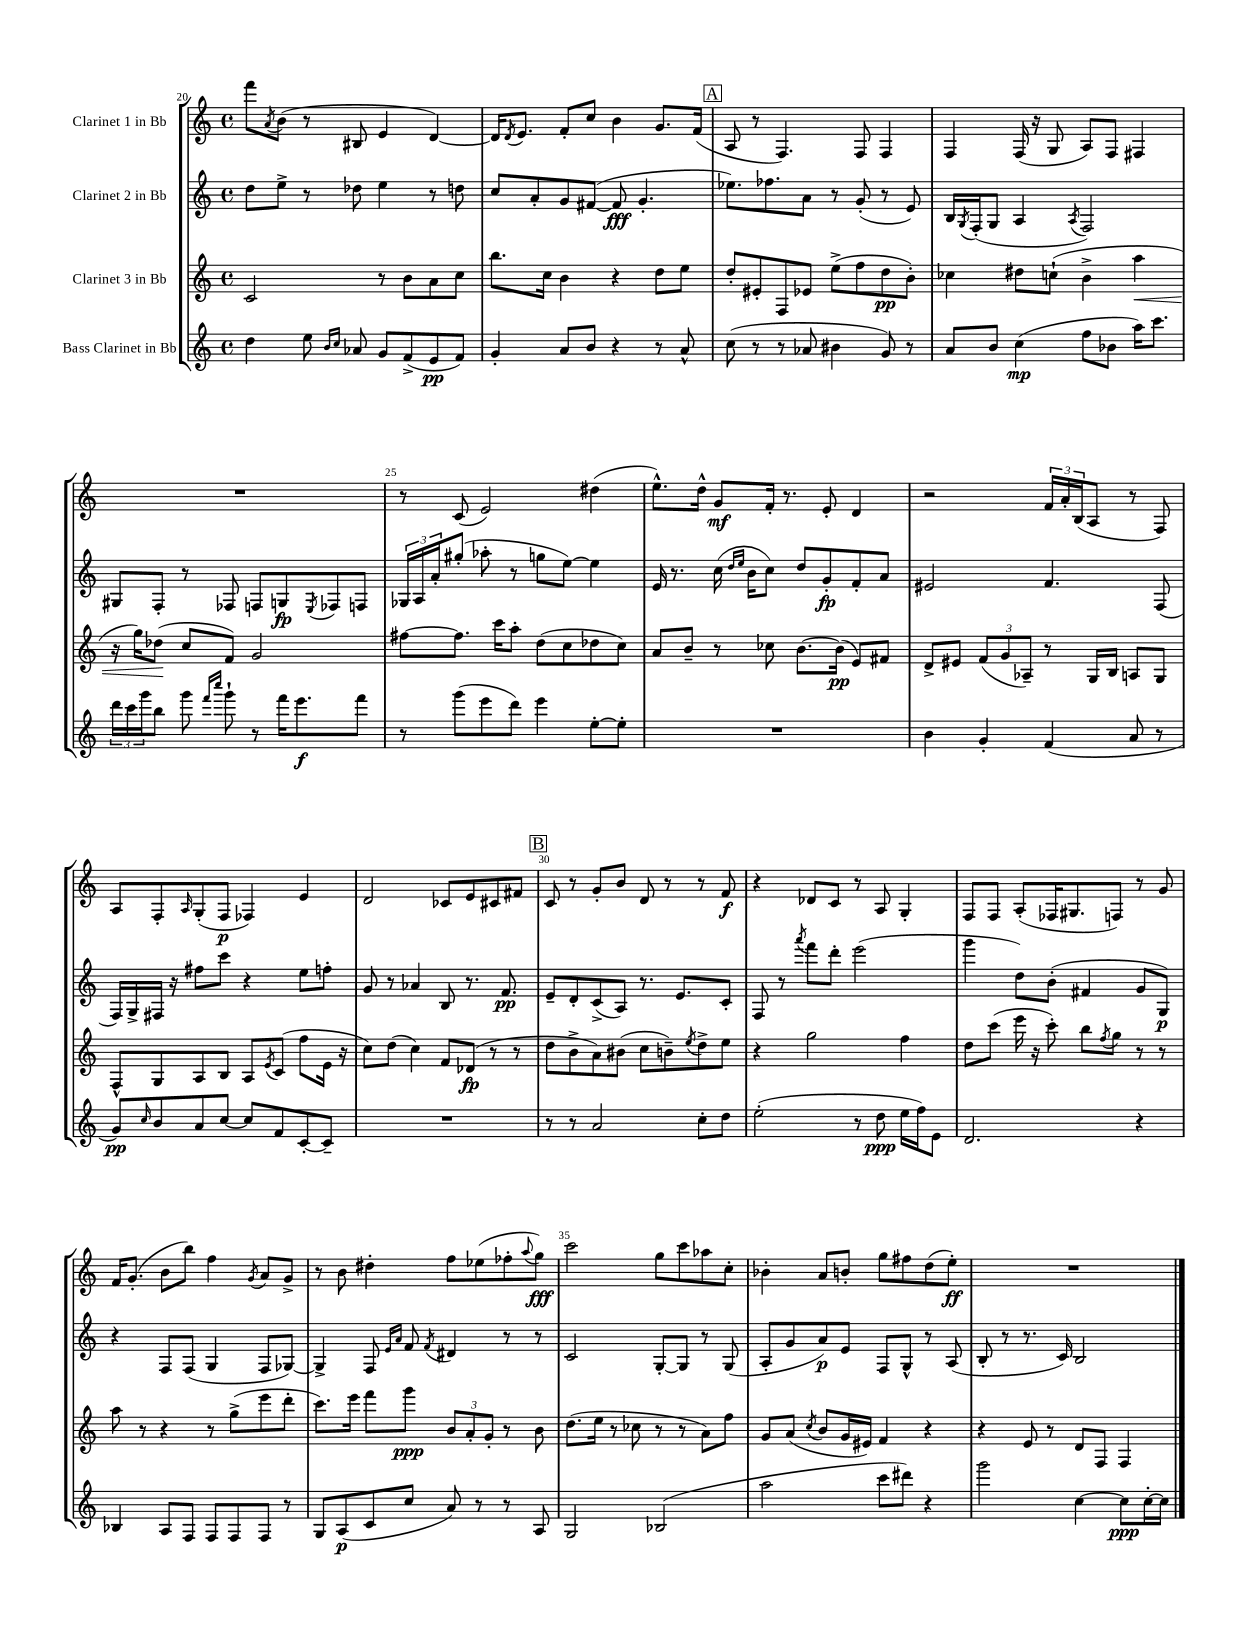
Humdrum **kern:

**kern	**kern	**kern	**kern
*staff4	*staff3	*staff2	*staff1
*clefG2	*clefG2	*clefG2	*clefG2
*k[]	*k[]	*k[]	*k[]
*M4/4	*M4/4	*M4/4	*M4/4
*met(c)	*met(c)	*met(c)	*met(c)
4dd	2c	8dd	8fff
.	.	.	8qa
.	.	8ee^	(8b
8ee	.	8r	8r
16qqb	.	.	.
16qqcc	.	.	.
8a-	.	8dd-	8B#
8g	8r	4ee	4e
(8f^	8b	.	.
8e	8a	8r	[4d)
8f)	8cc	8dd	.
=	=	=	=
4g'	8.bb	8cc	16d]
.	.	.	8qd
.	.	.	8.e
.	.	8a'	.
.	16cc	.	.
8a	4b	8g	8f'
8b	.	([8f#	8cc
4r	4r	8f#]	4b
.	.	4.g'	.
8r	8dd	.	8.g
8a^^	8ee	.	.
.	.	.	(16f
=	=	=	=
(8cc	8dd'	8.ee-)	8A
8r	8e#'	.	8r
.	.	8.ff-	.
8r	8F	.	4.F)
8a-	8e-	8a	.
4b#	(8ee^	8r	.
.	8ff	(8g'	8F
8g)	8dd	8r	4F
8r	8b')	8e)	.
=	=	=	=
8a	4cc-	16B	4F
.	.	8qG	.
.	.	(16F'	.
8b	.	8G	.
(4cc	8dd#	4A	(16F
.	.	.	16r
.	(8cc`	.	8G
.	.	8qA	.
8ff	4b^	2F)	8A)
8b-	.	.	8F
16aa)	4aa	.	4F#
8.ccc	.	.	.
=	=	=	=
24ddd	16r	8G#	1r
24ccc	.	.	.
.	16gg)	.	.
24ggg	.	.	.
8bb	(8dd-	8F'	.
8ggg	8cc	8r	.
16qqfff	.	.	.
16qqcccc	.	.	.
8ggg`	8f)	8F-	.
8r	2g	8F	.
16fff	.	8G	.
8.eee	.	.	.
.	.	8qE	.
.	.	8F-	.
8fff	.	8F	.
=	=	=	=
8r	[8ff#	24G-	8r
.	.	24A	.
.	.	24a'	.
(8ggg	8.ff#]	(8gg#'	(8c
8eee	.	8aa-'	2e)
.	16ccc	.	.
8ddd)	8aa'	8r	.
4eee	(8dd	8gg	.
.	8cc	[8ee)	.
[8ee'	8dd-	4ee]	(4dd#
8ee']	8cc)	.	.
=	=	=	=
1r	8a	16e	8.ee^^)
.	.	8.r	.
.	8b~	.	.
.	.	.	16dd^^
.	8r	(16cc	8g
.	.	16qqdd	.
.	.	16qqee	.
.	.	16b	.
.	8cc-	8cc)	16f'
.	.	.	8.r
.	[8.b	8dd	.
.	.	8g'	8e'
.	(16b]	.	.
.	8e)	8f'	4d
.	8f#	8a	.
=	=	=	=
4b	8d^	2e#	2r
.	8e#	.	.
4g'	(12f	.	.
.	12g	.	.
.	12A-~)	.	.
(4f	8r	4.f	24f
.	.	.	24a'
.	.	.	(24B
.	16G	.	8A
.	16B	.	.
8a	8A	.	8r
8r	8G	(8F	8F)
=	=	=	=
8g)	8F^^	16F)	8A
.	.	16G^	.
16qqcc	.	.	.
8b	8G	16F#	8F'
.	.	16r	.
.	.	.	16qqA
8a	8A	8ff#	(8G'
[8cc	8B	8ccc	8F
8cc]	8A	4r	4F-)
.	8qe	.	.
8f	(8c	.	.
[8c'	8ff	8ee	4e
8c~]	16e	8ff'	.
.	16r	.	.
=	=	=	=
1r	8cc)	8g	2d
.	(8dd	8r	.
.	4cc)	4a-	.
.	8f	8B	8c-
.	(8d-	8.r	8e
.	8r	.	8c#
.	.	8.f	.
.	8r	.	8f#
=	=	=	=
8r	8dd	8e~	8c
8r	8b^	8d'	8r
2a	8a)	(8c^	8g'
.	(8b#	8A)	8b
.	8cc	8.r	8d
.	8b~)	.	8r
.	.	8.e	.
.	8qee	.	.
8cc'	8dd^	.	8r
8dd	8ee	8c'	8f
=	=	=	=
(2ee'	4r	8F	4r
.	.	8r	.
.	.	8qaaa	.
.	2gg	8fff	8d-
.	.	8ddd'	8c
8r	.	(2eee	8r
8dd	.	.	8A
16ee	4ff	.	4G'
16ff)	.	.	.
8e	.	.	.
=	=	=	=
2.d	8dd	4ggg	8F
.	(8ccc	.	8F
.	16eee	8dd)	(8A'
.	16r	.	.
.	8ccc')	(8b'	16F-
.	.	.	8.G#
.	8bb	4f#	.
.	8qff	.	.
.	8gg	.	8F)
4r	8r	8g	8r
.	8r	8G)	8g
=	=	=	=
4B-	8aa	4r	16f
.	.	.	(8.g'
.	8r	.	.
8A	4r	8F	8b
8F	.	(8F	8bb)
8F	8r	4G	4ff
8F	(8gg^	.	.
.	.	.	8qg
8F	8eee	8F	8a
8r	8ddd'	[8G-)	8g^
=	=	=	=
8G	8.ccc)	4G-^]	8r
(8A	.	.	8b
.	16eee	.	.
8c	8fff	8F	4dd#'
.	.	16qqe	.
.	.	16qqa	.
8cc	8ggg	8f	.
.	.	8qf	.
8a)	12b	4d#	8ff
.	12a'	.	.
8r	.	.	(8ee-
.	12g'	.	.
8r	8r	8r	8ff-'
.	.	.	8qqaa
8A	8b	8r	8gg)
=	=	=	=
2G	(8.dd	2c	2ccc
.	16ee	.	.
.	8r	.	.
.	8cc-	.	.
(2B-	8r	[8G'	8gg
.	8r	8G]	8ccc
.	8a)	8r	8aa-
.	8ff	(8G	8cc'
=	=	=	=
2aa	8g	8A'	4b-'
.	(8a	8g	.
.	8qcc	.	.
.	8b	8a)	8a
.	16g	8e	8b'
.	16e#)	.	.
8ccc	4f	8F	8gg
8ddd#)	.	8G^^	8ff#
4r	4r	8r	(8dd
.	.	(8A	8ee')
=	=	=	=
2ggg	4r	8B'	1r
.	.	8r	.
.	8e	8.r	.
.	8r	.	.
.	.	16c)	.
[4cc	8d	2B	.
.	8F	.	.
8cc]	4F	.	.
[16cc'	.	.	.
16cc]	.	.	.
==	==	==	==
*-	*-	*-	*-
